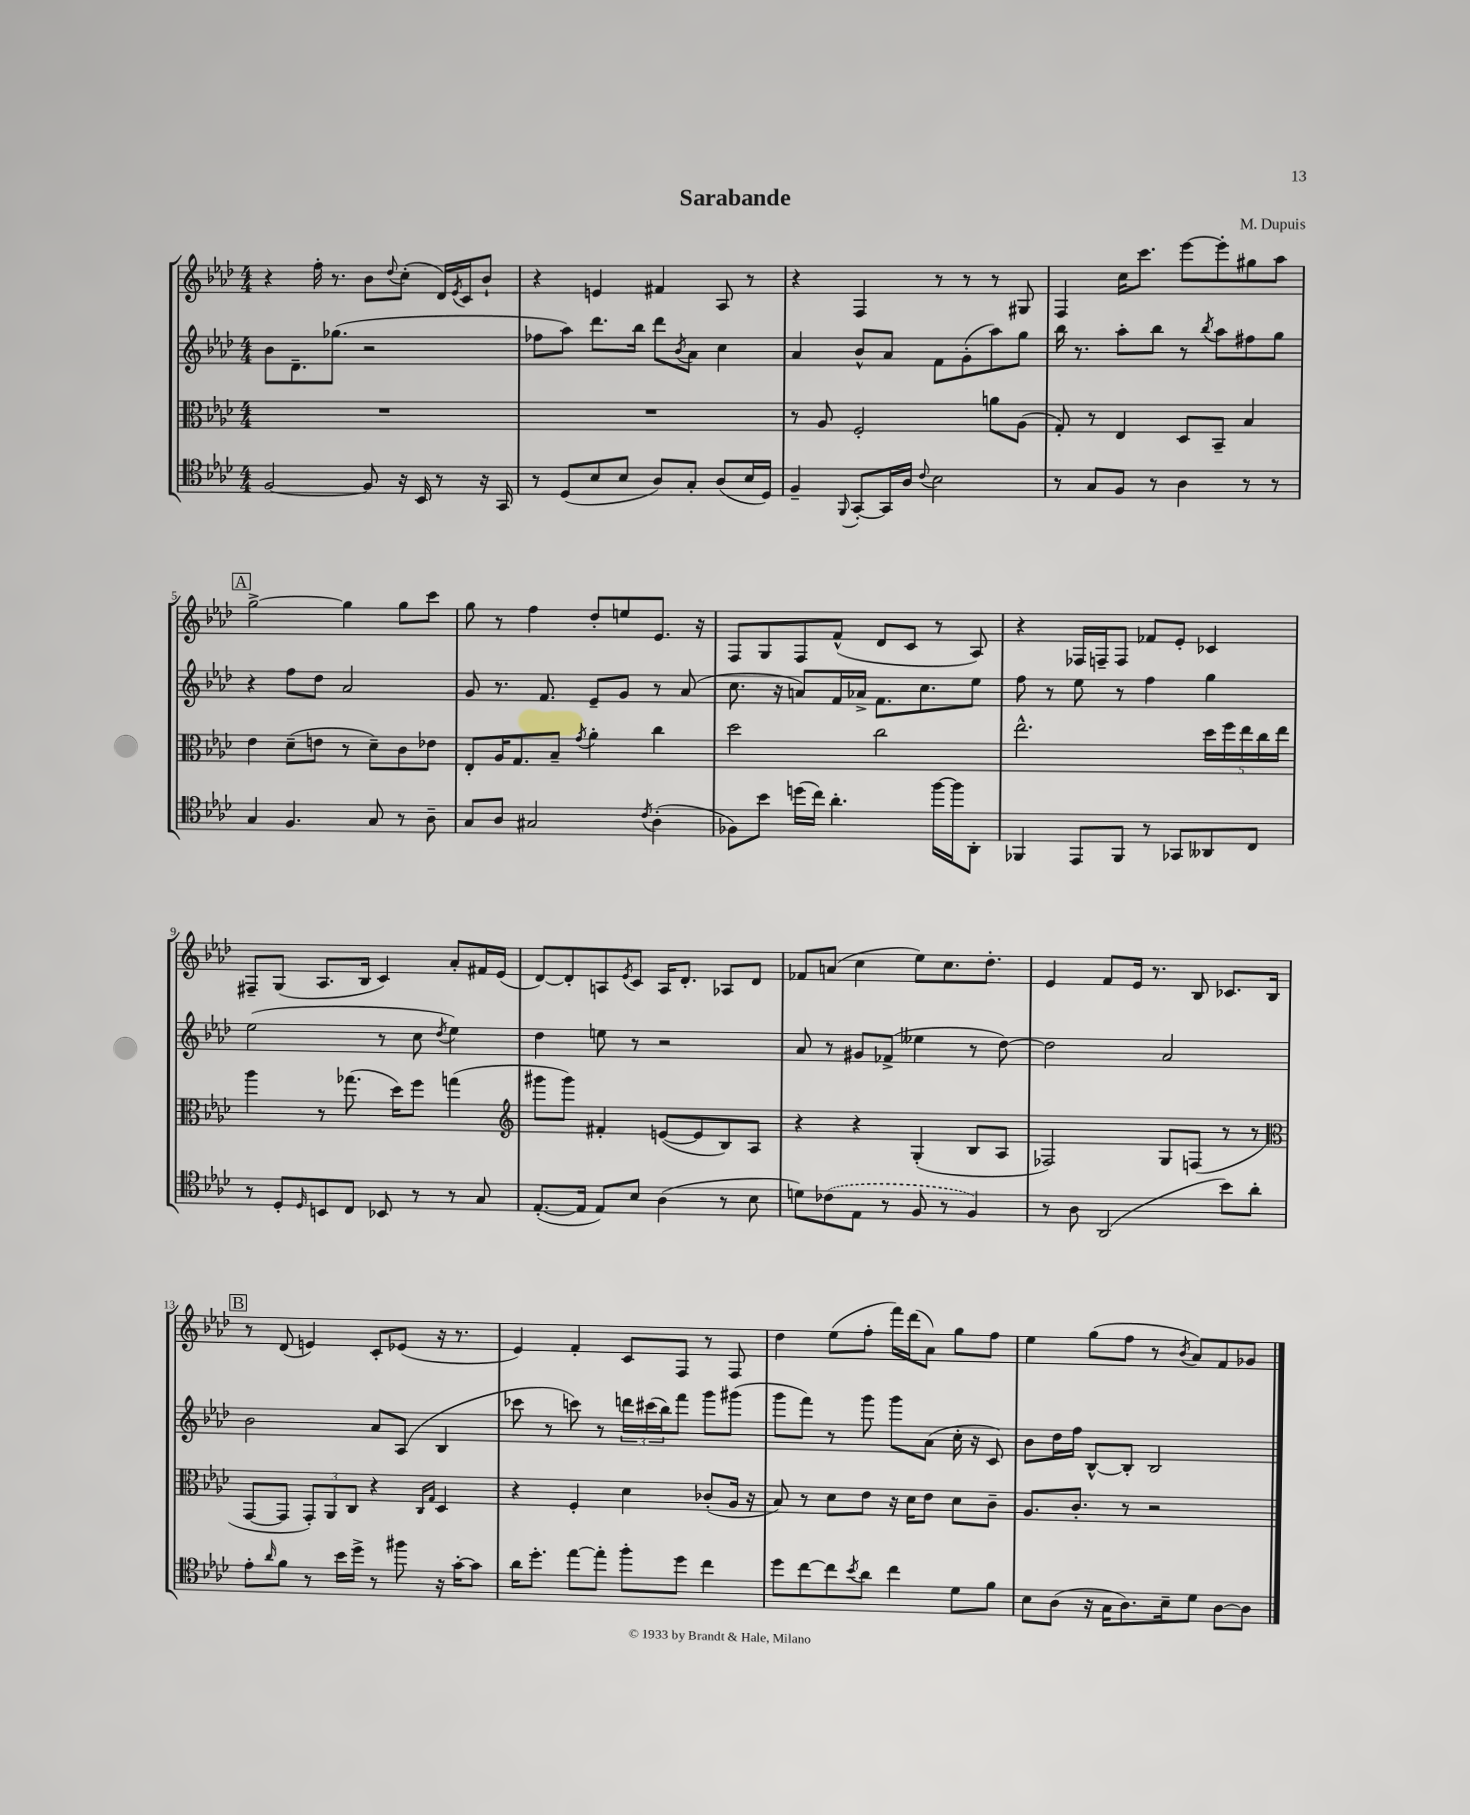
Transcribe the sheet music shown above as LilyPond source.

\header { title = "Sarabande" composer = "M. Dupuis" }
<<
\new StaffGroup <<
\new Staff = "s0" {
    \clef treble \key aes \major \numericTimeSignature \time 4/4
    r4 f''16-. r8. bes'8 \appoggiatura { des''8 } c''8-.( des'16) \acciaccatura { ees'8 } c'16 bes'8-! |
    r4 e'4 fis'4 aes8 r8 |
    r4 f4 r8 r8 r8 gis8 |
    f4 c''16 c'''8. ees'''8~ ees'''8-. gis''8 aes''8 |
    \mark \markup { \box "A" } g''2~-> g''4 g''8 c'''8 |
    g''8 r8 f''4 des''8-. e''8 ees'8. r16 |
    f8 g8 f8 f'8-^( des'8 c'8 r8 aes8) |
    r4 fes16 f16-- f8 fes'8 ees'8-. ces'4 |
    fis8-- g8( aes8. bes16 c'4) aes'8-. fis'16 ees'16( |
    des'8~) des'8-. a8 \acciaccatura { ees'8 } c'8 a16 des'8.-. aes8 des'8 |
    fes'8 a'8( c''4 ees''8) c''8. des''8.-. |
    ees'4 f'8 ees'16 r8. bes8 ces'8. bes16 |
    \mark \markup { \box "B" } r8 des'8( e'4) c'8-. ees'8( r16 r8. |
    ees'4) f'4-. c'8 f8 r8 f8 |
    des''4 ees''8( f''8-. f'''16) des'''16( aes'8) g''8 f''8 |
    ees''4 g''8( f''8 r8 \acciaccatura { bes'8 } aes'8) f'8 ges'8 \bar "|." |
}
\new Staff = "s1" {
    \clef treble \key aes \major \numericTimeSignature \time 4/4
    bes'8 des'8.-- ges''8.( r2 |
    fes''8 aes''8) des'''8. bes''16 des'''8 \acciaccatura { bes'8 } aes'8 c''4 |
    aes'4 bes'8-^ aes'8 f'8 g'8-.( aes''8) g''8 |
    bes''16 r8. aes''8-. bes''8 r8 \acciaccatura { bes''8 } aes''8 fis''8 g''8 |
    \mark \markup { \box "A" } r4 f''8 des''8 aes'2 |
    g'8 r8. f'8. ees'8-- g'8 r8 aes'8( |
    c''8. r16 a'8) f'16 aes'16-> f'8. c''8. ees''8 |
    f''8 r8 ees''8 r8 f''4 g''4 |
    ees''2( r8 c''8 \acciaccatura { des''8 } ees''4) |
    des''4 e''8 r8 r2 |
    aes'8 r8 gis'8 fes'8->( eeses''4 r8 des''8~) |
    des''2 aes'2 |
    \mark \markup { \box "B" } bes'2 aes'8 aes8( bes4 |
    ces'''8 r8 c'''8) r8 \tuplet 3/2 { d'''16 cis'''16( bes''16) } f'''8 g'''8 gis'''8( |
    g'''8 f'''8) r8 g'''8 g'''8 aes'8( c''16-. r16 c'8) |
    bes'8 des''16 f''16 bes8~-^ bes8-. bes2 \bar "|." |
}
\new Staff = "s2" {
    \clef alto \key aes \major \numericTimeSignature \time 4/4
    R1 |
    R1 |
    r8 aes8 f2-. a'8 aes8( |
    g8-.) r8 ees4 des8 bes,8-- bes4 |
    \mark \markup { \box "A" } ees'4 des'8--( e'8 r8 des'8--) c'8 ees'8 |
    ees8-. aes16 g8. bes8-- \acciaccatura { g'8 } aes'4-. c''4 |
    des''2 c''2 |
    ees''2.-^ \tuplet 5/4 { des''16 f''16 ees''16 c''16 ees''16 } |
    aes''4 r8 ges''8.( des''16) f''8 g''4( |
    \clef treble gis'''8 gis'''8) fis'4-. e'8~( e'8 bes8) aes8 |
    r4 r4 g4-.( bes8 aes8 |
    fes2) g8 f8( r8 r8 |
    \mark \markup { \box "B" } \clef alto g,8~ g,8 \tuplet 3/2 { g,8-.) aes,8 c8 } r4 \grace { c16 g16 } des4 |
    r4 f4-. des'4 ces'8-.( aes16 r16 |
    bes8) r8 des'8 ees'8 r16 des'16 ees'8 des'8 c'8-- |
    aes8. c'8.-. r8 r2 \bar "|." |
}
\new Staff = "s3" {
    \clef tenor \key aes \major \numericTimeSignature \time 4/4
    f2~ f8 r16 bes,16 r8 r16 g,16 |
    r8 des8( bes8 bes8 aes8) g8-. aes8( bes16 des16) |
    f4-- \appoggiatura { f,8 } g,8~-. g,16 aes16 \appoggiatura { c'8 } bes2 |
    r8 g8 f8 r8 aes4 r8 r8 |
    \mark \markup { \box "A" } g4 f4. g8 r8 aes8-- |
    g8 aes8 gis2 \acciaccatura { c'8 } aes4-.( |
    fes8) bes'8 d''16( c''16) aes'4.-. f''16~ f''16 aes,8-. |
    fes,4 ees,8 fes,8 r8 ges,8 aeses,8 c8 |
    r8 des8-. \grace { des16 } b,8 c8 bes,8 r8 r8 g8 |
    ees8.~-.( ees16 ees8) bes8 aes4( r8 bes8 |
    d'8) \once \slurDashed ces'8( ees8 r8 f8 r8 f4) |
    r8 aes8 aes,2( bes'8) aes'8-. |
    \mark \markup { \box "B" } ees'8-. \grace { aes'16 } f'8 r8 bes'16 des''16-> r8 fis''8 r16 g'16~-. g'8 |
    aes'16 des''8.-. ees''8~ ees''8-. f''8-. des''8 c''4 |
    des''8 c''8~ c''8 \acciaccatura { bes'8 } aes'8 c''4 des'8 f'8 |
    bes8 aes8( r16 g16 aes8.) bes16-- des'8 aes8~ aes8 \bar "|." |
}
>>
>>
